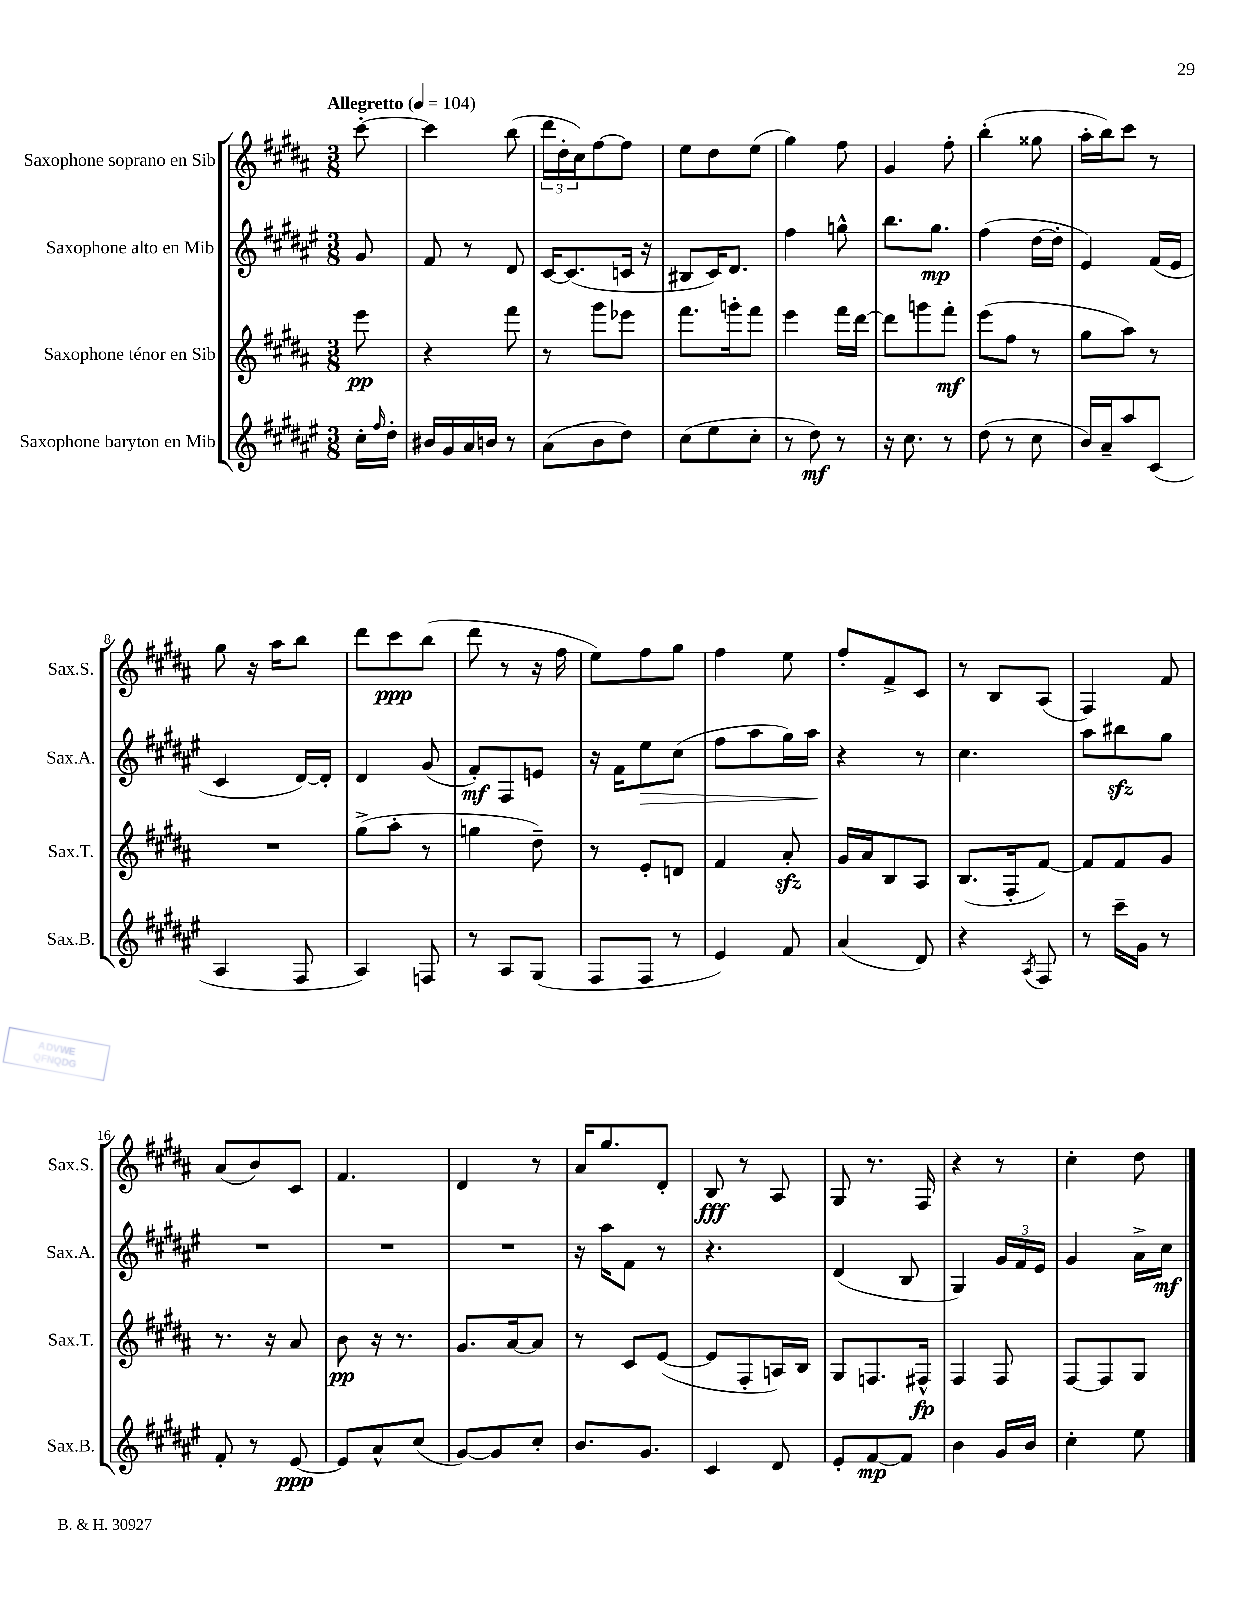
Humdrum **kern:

**kern	**kern	**kern	**kern
*staff4	*staff3	*staff2	*staff1
*clefG2	*clefG2	*clefG2	*clefG2
*k[f#c#g#d#a#e#]	*k[f#c#g#d#a#]	*k[f#c#g#d#a#e#]	*k[f#c#g#d#a#]
*M3/8	*M3/8	*M3/8	*M3/8
*MM104	*MM104	*MM104	*MM104
16cc#'\LL	8eee\	8g#/	[8ccc#'\
16qqff#/	.	.	.
16dd#'\JJ	.	.	.
=	=	=	=
16b#/LL	4r	8f#/	4ccc#\]
16g#/	.	.	.
16a#/	.	8r	.
16b/JJ	.	.	.
8r	8fff#\	8d#/	(8bb\
=	=	=	=
(8a#\L	8r	[16c#/LK	24ddd#\LL
.	.	.	24dd#'\
.	.	(8.c#/]	.
.	.	.	24cc#\J)
8b\	8ggg#\L	.	[8ff#\
8dd#\J)	8eee-\J	16c/Jk	8ff#\]J
.	.	16r	.
=	=	=	=
(8cc#\L	8.fff#\L	8B#/L	8ee\L
8ee#\	.	16c#/K)	8dd#\
.	16ggg'\k	8.d#/J	.
8cc#'\J	8fff#\J	.	(8ee\J
=	=	=	=
8r	4eee\	4ff#\	4gg#\)
8dd#\)	.	.	.
8r	16fff#\LL	8gg^^\	8ff#\
.	[16ddd#\JJ	.	.
=	=	=	=
16r	8ddd#\]L	8.bb\L	4g#/
8.cc#\	.	.	.
.	8ggg\	.	.
.	.	8.gg#\J	.
8r	8fff#'\J	.	8ff#'\
=	=	=	=
(8dd#\	(8eee\L	(4ff#\	(4bb'\
8r	8ff#\J	.	.
8cc#\	8r	[16dd#\LL	8gg##\
.	.	16dd#'\]JJ	.
=	=	=	=
16b/LL)	8gg#\L	4e#/)	16aa#'\LL
16a#~/J	.	.	16bb\J)
8aa#/	8aa#\J)	.	8ccc#\J
(8c#/J	8r	(16f#/LL	8r
.	.	16e#/JJ	.
=	=	=	=
4A#/	4.r	4c#/	8gg#\
.	.	.	16r
.	.	.	16aa#\LK
8F#/	.	[16d#/LL)	8bb\J
.	.	16d#'/]JJ	.
=	=	=	=
4A#/)	(8gg#^\L	4d#/	8ddd#\L
.	8aa#'\J	.	8ccc#\
8F/	8r	(8g#/	(8bb\J
=	=	=	=
8r	4gg\	8f#'/L)	8ddd#\
8A#/L	.	8F#/	8r
(8G#/J	8dd#~\)	8e/J	16r
.	.	.	16ff#\
=	=	=	=
8F#/L	8r	16r	8ee\L)
.	.	16f#\LK	.
8F#/J	8e'/L	8ee#\	8ff#\
8r	8d/J	(8cc#\J	8gg#\J
=	=	=	=
4e#/)	4f#/	8ff#\L	4ff#\
.	.	8aa#\	.
8f#/	8a#'/	16gg#\L)	8ee\
.	.	16aa#\JJ	.
=	=	=	=
(4a#/	16g#/LL	4r	8ff#'/L
.	16a#/J	.	.
.	8B/	.	8f#^/
8d#/)	8A#/J	8r	8c#/J
=	=	=	=
4r	(8.B/L	4.cc#\	8r
.	.	.	8B/L
.	16F#'/k	.	.
8qA#/	.	.	.
8F#/	[8f#/J)	.	(8A#/J
=	=	=	=
8r	8f#/]L	8aa#\L	4F#/)
16ccc#~\LL	8f#/	8bb#\	.
16g#\JJ	.	.	.
8r	8g#/J	8gg#\J	8f#/
=	=	=	=
8f#'/	8.r	4.r	(8a#/L
8r	.	.	8b/)
.	16r	.	.
[8e#/	8a#/	.	8c#/J
=	=	=	=
8e#/]L	8b\	4.r	4.f#/
8a#^^/	16r	.	.
.	8.r	.	.
(8cc#/J	.	.	.
=	=	=	=
[8g#/L)	8.g#/L	4.r	4d#/
8g#/]	.	.	.
.	[16a#/k	.	.
8cc#'/J	8a#/]J	.	8r
=	=	=	=
8.b/L	8r	16r	16a#/LK
.	.	16aa#\LK	8.gg#/
.	8c#/L	8f#\J	.
8.g#/J	.	.	.
.	([8e/J	8r	8d#'/J
=	=	=	=
4c#/	8e/]L	4.r	8B/
.	8F#'/	.	8r
8d#/	16A/L)	.	8A#/
.	16B/JJ	.	.
=	=	=	=
8e#'/L	8G#/L	(4d#/	8G#/
[8f#/	8.F/	.	8.r
8f#/]J	.	8B/	.
.	16F#^^/Jk	.	16F#/
=	=	=	=
4b\	4F#/	4G#/)	4r
16g#/LL	8F#/	24g#/LL	8r
.	.	24f#/	.
16b/JJ	.	.	.
.	.	24e#/JJ	.
=	=	=	=
4cc#'\	[8F#/L	4g#/	4cc#'\
.	8F#/]	.	.
8ee#\	8G#/J	16a#^\LL	8dd#\
.	.	16cc#\JJ	.
==	==	==	==
*-	*-	*-	*-
